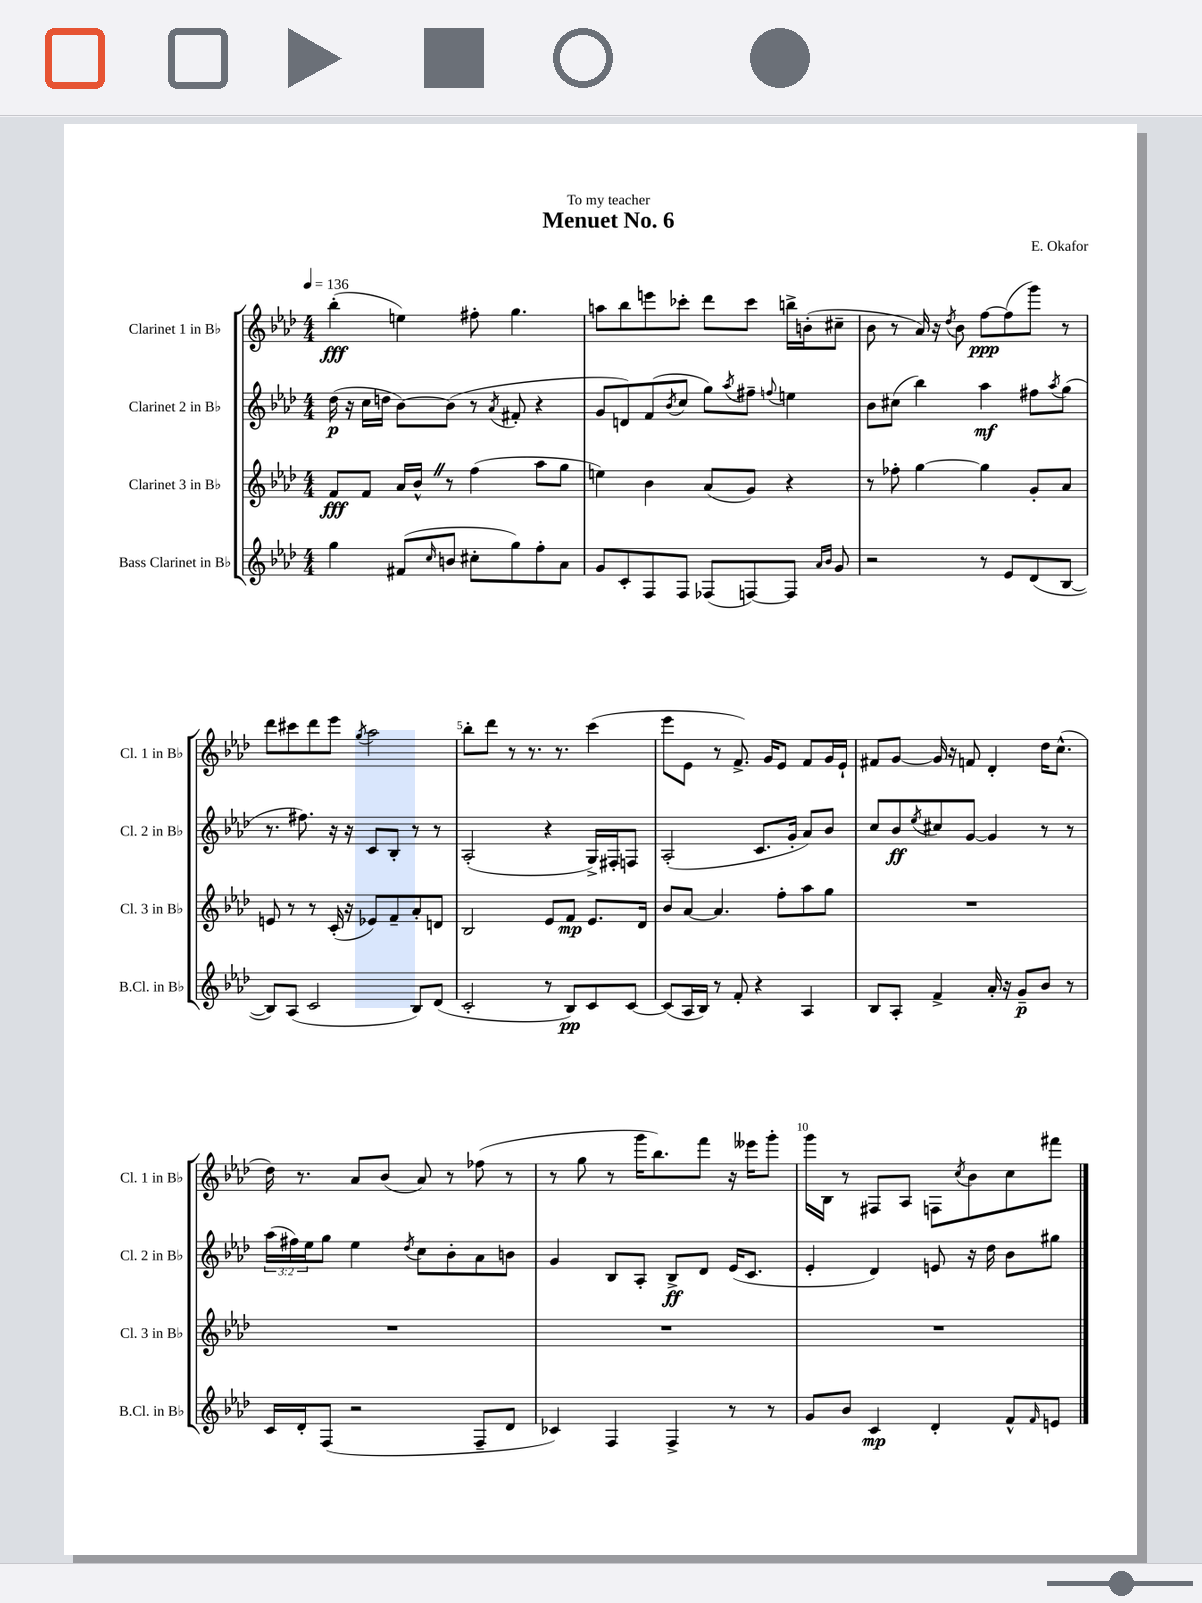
\header { title = "Menuet No. 6" composer = "E. Okafor" dedication = "To my teacher" }
<<
\new StaffGroup <<
\new Staff = "s0" \with { instrumentName = "Clarinet 1 in Bb" shortInstrumentName = "Cl. 1 in Bb" } {
    \clef treble \key aes \major \numericTimeSignature \time 4/4 \tempo 4 = 136
    bes''4-.\fff( e''4) fis''8-. g''4. |
    a''8 bes''8 e'''8 ces'''8-. des'''8 ces'''8 b''16-> b'16-.( cis''8-- |
    bes'8 r8 aes'16) r16 \acciaccatura { des''8 } bes'8 f''8~\ppp f''8( g'''8) r8 |
    des'''8 cis'''8 des'''8 ees'''8 \acciaccatura { g''8 } aes''2 |
    bes''8-. des'''8 r8 r8. r8. c'''4( |
    ees'''8 ees'8 r8 f'8.->) g'16 ees'8 f'8 g'16 ees'16-! |
    fis'8 g'8~ g'16 r16 f'8 des'4-. des''16 c''8.-^( |
    des''16) r8. aes'8 bes'8( aes'8) r8 fes''8( r8 |
    r8 g''8 r8 g'''16 bes''8.) f'''8 r16 eeses'''16 g'''8-. |
    g'''16 bes16 r8 fis8 aes8 f8 \acciaccatura { c''8 } bes'8 c''8 fis'''8 \bar "|." |
}
\new Staff = "s1" \with { instrumentName = "Clarinet 2 in Bb" shortInstrumentName = "Cl. 2 in Bb" } {
    \clef treble \key aes \major \numericTimeSignature \time 4/4 \override Staff.TupletNumber.text = #tuplet-number::calc-fraction-text
    des''16\p( r16 c''16 d''16 bes'8~) bes'8( r8 \acciaccatura { aes'8 } fis'8-. r4 |
    g'8 d'8) f'8( \acciaccatura { bes'8 } c''8 g''8) \acciaccatura { aes''8 } fis''8-- \appoggiatura { f''8 } e''4 |
    bes'8 cis''8( bes''4) aes''4\mf fis''8 \acciaccatura { aes''8 } g''8( |
    r8. fis''8.) r16 r16 c'8 bes8-. r8 r8 |
    aes2-.( r4 g16->) fis16-. f8 |
    aes2-.( c'8. g'16-. aes'8) bes'8 |
    c''8 bes'8\ff \acciaccatura { ees''8 } cis''8 g'8~ g'4 r8 r8 |
    \tuplet 3/2 { aes''16( fis''16) ees''16 } g''8 ees''4 \acciaccatura { des''8 } c''8 bes'8-. aes'8 b'8 |
    g'4 bes8 aes8-. bes8->\ff des'8 ees'16( c'8. |
    ees'4-. des'4) e'8 r16 des''16 bes'8 gis''8 \bar "|." |
}
\new Staff = "s2" \with { instrumentName = "Clarinet 3 in Bb" shortInstrumentName = "Cl. 3 in Bb" } {
    \clef treble \key aes \major \numericTimeSignature \time 4/4
    f'8\fff f'8 aes'16 bes'16-^ \once \override BreathingSign.text = \markup { \musicglyph "scripts.caesura.straight" } \breathe r8 f''4( aes''8 g''8 |
    e''4) bes'4 aes'8( g'8) r4 |
    r8 fes''8-. g''4~ g''4 g'8-. aes'8 |
    e'8 r8 r8 c'16-.( r16 ees'8) f'8-- aes'8-. d'8 |
    bes2 ees'8 f'8\mp ees'8. des'16 |
    bes'8 aes'8~ aes'4. f''8-. aes''8 g''8 |
    R1 |
    R1 |
    R1 |
    R1 \bar "|." |
}
\new Staff = "s3" \with { instrumentName = "Bass Clarinet in Bb" shortInstrumentName = "B.Cl. in Bb" } {
    \clef treble \key aes \major \numericTimeSignature \time 4/4
    g''4 fis'8( \grace { c''16 } b'8 cis''8-. g''8) f''8-. aes'8 |
    g'8 c'8-. f8 f8 fes8( f8~) f8 \grace { aes'16 bes'16 } g'8 |
    r2 r8 ees'8 des'8( bes8~ |
    bes8) aes8( c'2 bes8) des'8( |
    c'2-. r8 bes8\pp) c'8 c'8~ |
    c'8( aes16 bes16) r8 f'8-. r4 aes4 |
    bes8 aes8-. f'4-> aes'16-. r16 g'8--\p bes'8 r8 |
    c'16 des'16-. f8( r2 f8-- des'8 |
    ces'4) f4 f4-> r8 r8 |
    g'8 bes'8 c'4\mp des'4-. f'8-^ \grace { f'16 } e'8 \bar "|." |
}
>>
>>
\layout { \context { \Score \override BarNumber.break-visibility = ##(#f #t #t) barNumberVisibility = #(every-nth-bar-number-visible 5) } }
